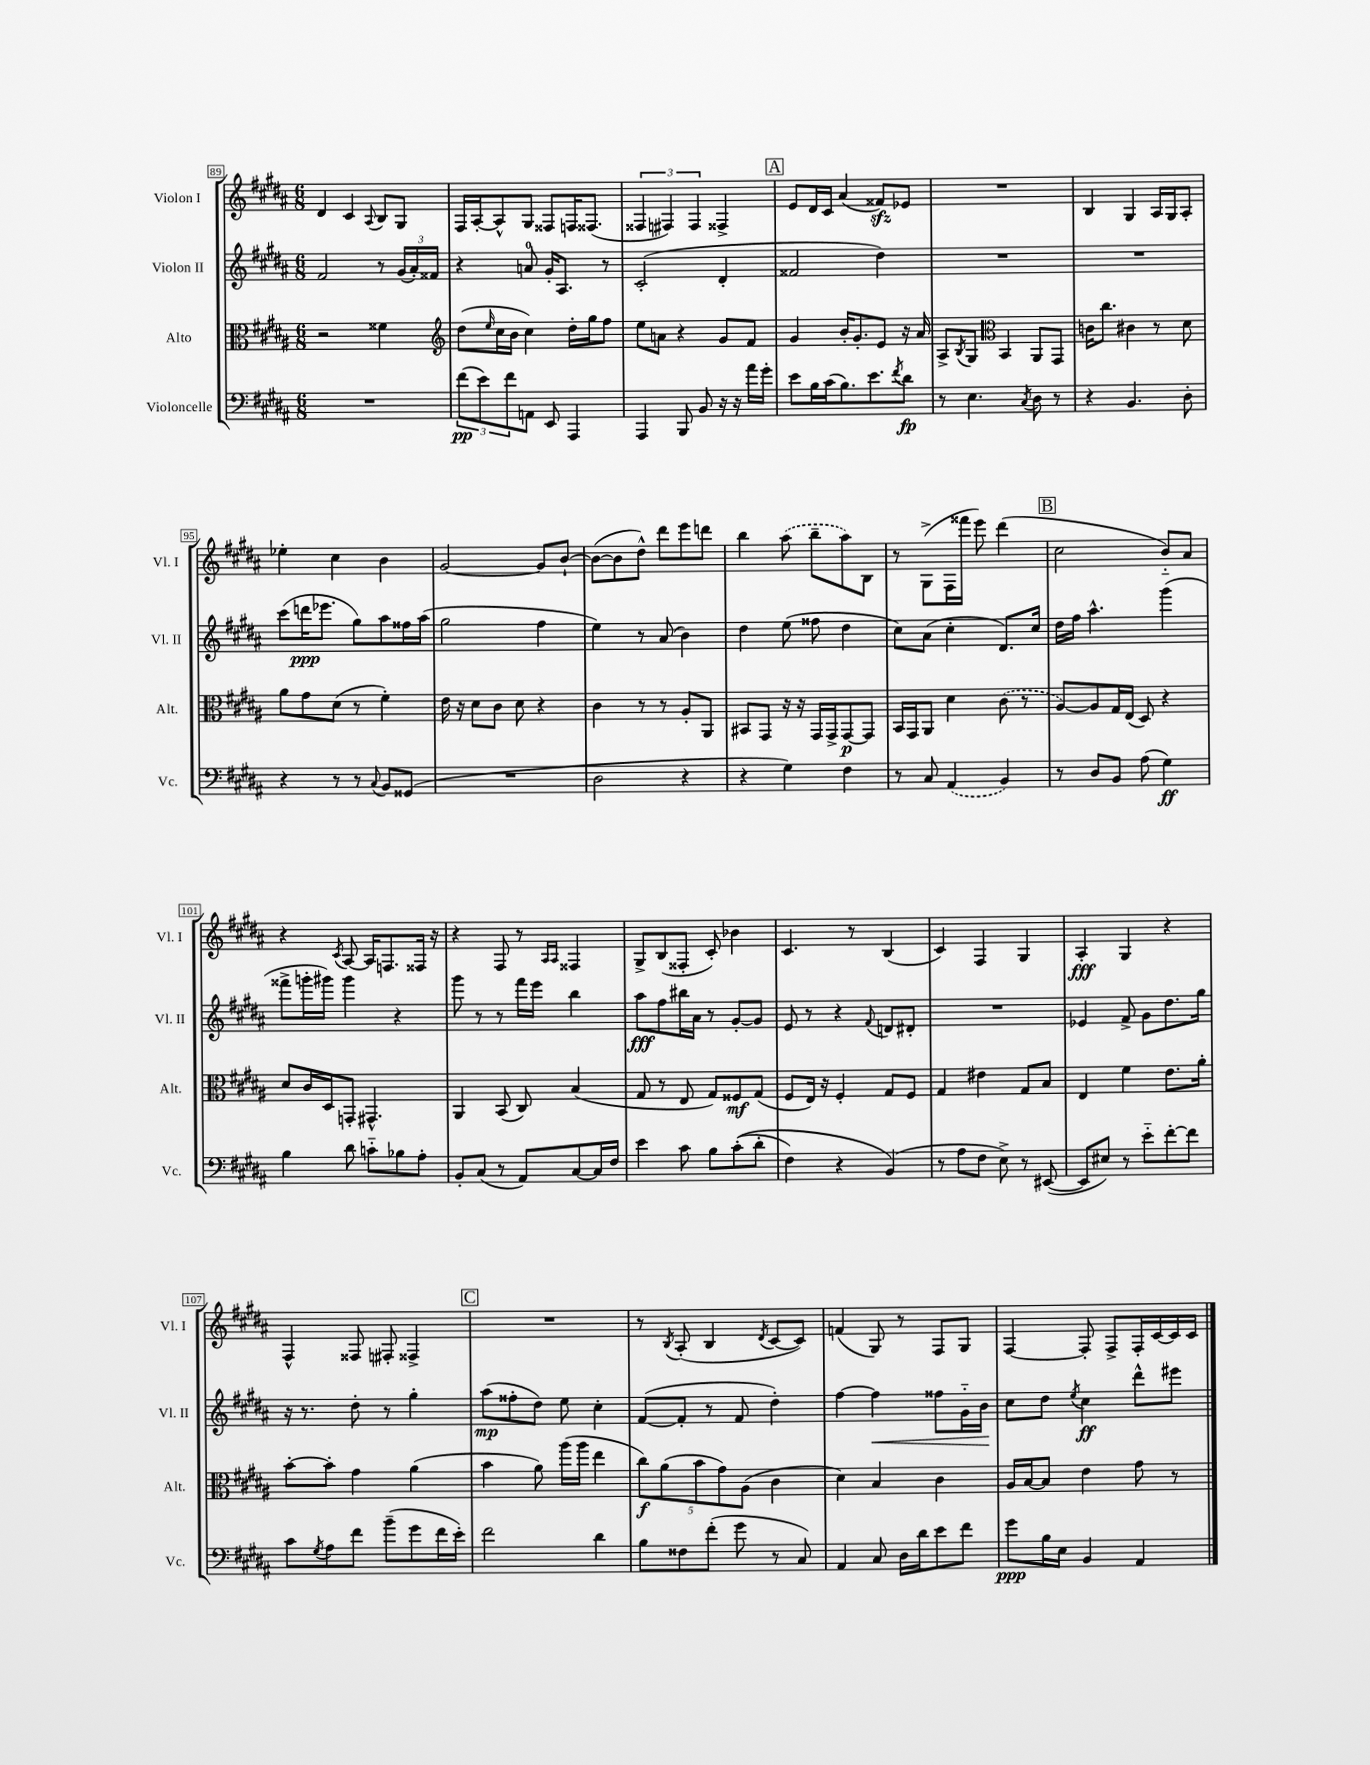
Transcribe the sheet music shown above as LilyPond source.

<<
\new StaffGroup <<
\new Staff = "s0" \with { instrumentName = "Violon I" shortInstrumentName = "Vl. I" } {
    \clef treble \key b \major \numericTimeSignature \time 6/8
    dis'4 cis'4 \appoggiatura { ais8 } b8 gis8 |
    fis16 ais16~-. ais8-^ gis8 fisis8 f16 fisis8.( |
    \tuplet 3/2 { fisis4 fis4) fis4 } fisis4-> |
    \mark \markup { \box "A" } e'8 dis'16 cis'16 ais'4( fisis'8\sfz) ees'8 |
    R2. |
    b4 gis4 ais16 gis16 ais8-. |
    ees''4-. cis''4 b'4 |
    gis'2~ gis'8 b'8~-! |
    b'8~( b'8 dis''8-^) dis'''8 e'''8 d'''8 |
    b''4 \once \slurDashed ais''8( b''8-- ais''8) b8 |
    r8 gis8->( fis16 fisis'''16 e'''8) dis'''4( |
    \mark \markup { \box "B" } cis''2 b'8-_) ais'8 |
    r4 \acciaccatura { cis'8 } ais8~ ais16 f8. fisis16 r16 |
    r4 fis8 r8 \grace { ais16 ais16 } fisis4 |
    gis8-> b8( fisis8-. cis'8-.) bes'4 |
    cis'4. r8 b4( |
    cis'4) fis4 gis4 |
    ais4-.\fff gis4 r4 |
    fis4-^ fisis8 fis8-. fisis4-> |
    \mark \markup { \box "C" } R2. |
    r8 \acciaccatura { b8 } ais8-.( b4 \acciaccatura { dis'8 } cis'8~ cis'8) |
    f'4( gis8) r8 fis8 gis8 |
    fis4~ fis8-. fis8-> fis16-. cis'16~ cis'16 cis'16 \bar "|." |
}
\new Staff = "s1" \with { instrumentName = "Violon II" shortInstrumentName = "Vl. II" } {
    \clef treble \key b \major \numericTimeSignature \time 6/8
    fis'2 r8 \tuplet 3/2 { gis'16( ais'16-.) fisis'16 } |
    r4 a'8-0 gis'16-. ais8. r8 |
    cis'2-.( dis'4-. |
    \mark \markup { \box "A" } fisis'2 dis''4) |
    R2. |
    R2. |
    cis'''8( d'''16\ppp ees'''8. gis''8) ais''8 fisis''16 ais''16( |
    gis''2 fis''4 |
    e''4) r8 ais'8( b'4) |
    dis''4 e''8( fisis''8 dis''4 |
    cis''8) ais'8( cis''4-. dis'8.) cis''16 |
    \mark \markup { \box "B" } dis''16 fis''16 ais''4.-^ gis'''4( |
    fisis'''8-> g'''16-. gis'''16) gis'''4 r4 |
    gis'''8 r8 r8 fis'''16 e'''16 b''4 |
    ais''8\fff fis''8 bis''16 ais'16 r8 gis'8~-. gis'8 |
    e'8 r8 r4 \appoggiatura { fis'8 } d'8 dis'8-. |
    R2. |
    ees'4 fis'8-> gis'8 dis''8. gis''16 |
    r16 r8. dis''8-. r8 gis''4-. |
    \mark \markup { \box "C" } ais''8\mp( fisis''8-. dis''8) e''8 cis''4-. |
    fis'8~( fis'8-. r8 fis'8 dis''4-.) |
    fis''4~ fis''4\< fisis''8 gis'16-_ b'16\! |
    cis''8 dis''8 \acciaccatura { e''8 } cis''4\ff dis'''8-^ eis'''8 \bar "|." |
}
\new Staff = "s2" \with { instrumentName = "Alto" shortInstrumentName = "Alt." } {
    \clef alto \key b \major \numericTimeSignature \time 6/8
    r2 fisis'4 |
    \clef treble dis''8( \grace { e''16 } cis''16 b'16 cis''4) dis''16-. gis''16 fis''8 |
    e''8 a'8 r4 gis'8 fis'8 |
    \mark \markup { \box "A" } gis'4 b'16-. gis'8.-. e'8 r16 ais'16 |
    ais8-> \acciaccatura { b8 } gis8 \clef alto b,4 ais,8 gis,8 |
    c'16 cis''8. cis'4 r8 dis'8 |
    ais'8 gis'8 dis'8( r8 fis'4-.) |
    e'16 r16 dis'8 cis'8 dis'8 r4 |
    cis'4 r8 r8 ais8-. ais,8 |
    bis,8 gis,8 r16 r16 gis,16 gis,16-> gis,8~\p gis,8 |
    b,16 gis,16 ais,8 dis'4 \once \slurDashed cis'8( r8 |
    \mark \markup { \box "B" } ais8~) ais8 gis16 e16( dis8) r4 |
    dis'8 cis'16 dis16 g,8-. gis,4.-^ |
    ais,4 b,8( cis8) b4( |
    gis8 r8 e8 gis8) fisis8\mf gis8( |
    fis8 e16) r16 fis4-. gis8 fis8 |
    gis4 eis'4 gis8 b8 |
    e4 fis'4 e'8. ais'16-. |
    b'8~-. b'8-. gis'4 ais'4( |
    \mark \markup { \box "C" } b'4 ais'8) ais''16( ais''16 e''4 |
    \tuplet 5/4 { cis''8\f) ais'8( b'8 gis'8) ais8( } cis'4 |
    dis'4) b4 cis'4 |
    ais16 b16~ b8 e'4 gis'8 r8 \bar "|." |
}
\new Staff = "s3" \with { instrumentName = "Violoncelle" shortInstrumentName = "Vc." } {
    \clef bass \key b \major \numericTimeSignature \time 6/8
    R2. |
    \tuplet 3/2 { fis'8\pp( e'8) fis'8 } a,8 e,8 ais,,4 |
    ais,,4 b,,8 b,8 r16 r16 ais'16 gis'16-. |
    \mark \markup { \box "A" } e'8 b16 cis'16( b8.) e'8. \acciaccatura { fis'8 } dis'8\fp |
    r8 e4. \acciaccatura { cis8 } dis8 r8 |
    r4 b,4. dis8-. |
    r4 r8 r8 \appoggiatura { cis8 } b,8 gisis,8( |
    R2. |
    dis2 r4 |
    r4 gis4) fis4 |
    r8 cis8 \once \slurDashed ais,4( b,4) |
    \mark \markup { \box "B" } r8 dis8 b,8 ais8( gis4\ff) |
    b4 dis'8 c'8-_ bes8 ais8-. |
    b,8-. cis8( r8 ais,8) cis8~ cis16 fis16 |
    e'4 cis'8 b8 cis'8-.(\( dis'8-. |
    fis4) r4 b,4(\) |
    r8 ais8 fis8 e8->) r8 eis,8~( |
    eis,8 eis8) r8 e'8-_ fis'8~-. fis'8 |
    cis'8 \acciaccatura { gis8 } ais8 fis'8 b'8--( gis'8 fis'16 e'16-.) |
    \mark \markup { \box "C" } fis'2 dis'4 |
    b8 fisis8 fis'8-.( gis'8 r8 cis8) |
    ais,4 cis8 dis16 dis'16 e'8 fis'8 |
    gis'8\ppp b16 e16 b,4 ais,4 \bar "|." |
}
>>
>>
\layout { \context { \Score currentBarNumber = #89 \override BarNumber.stencil = #(make-stencil-boxer 0.1 0.3 ly:text-interface::print) } }
